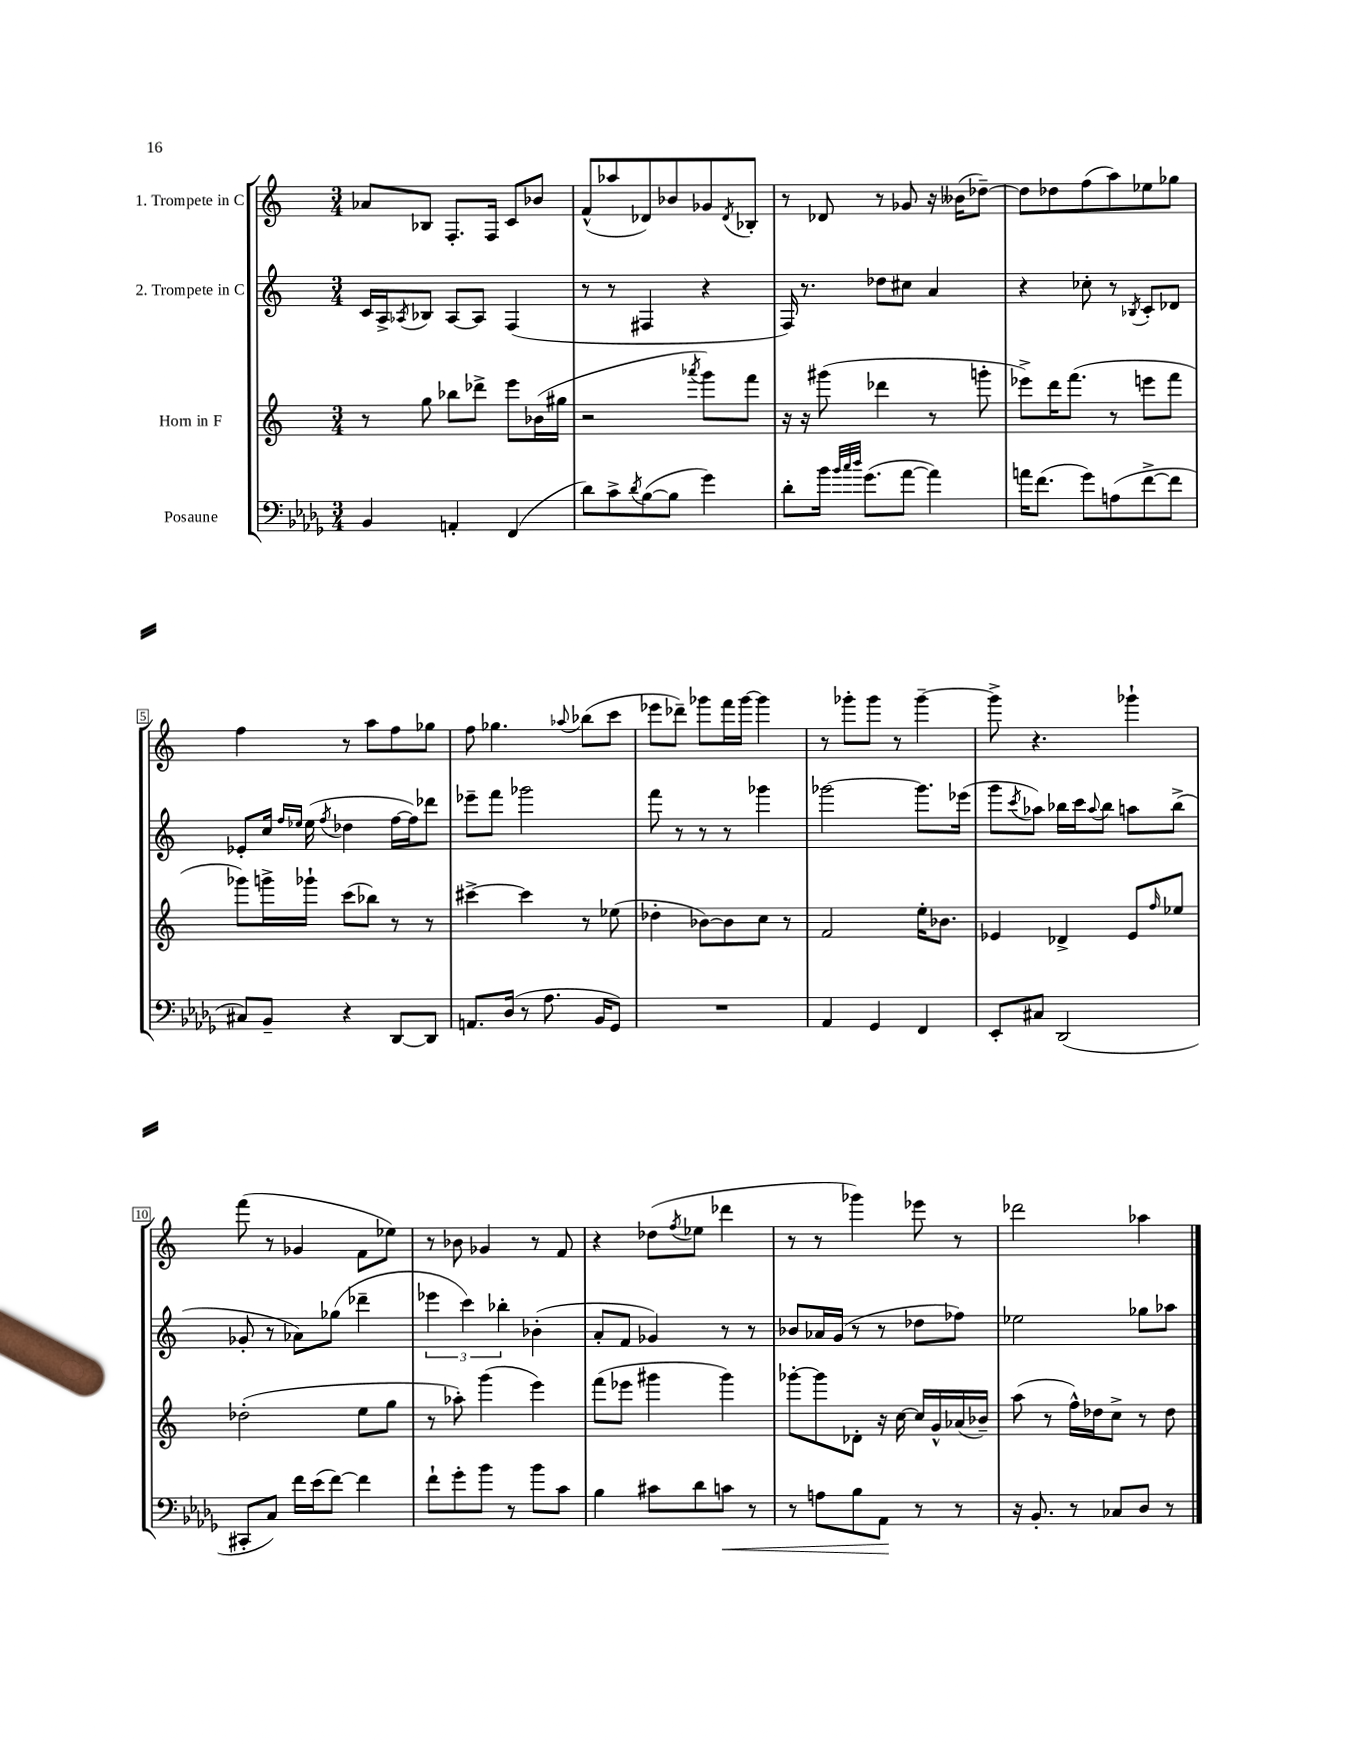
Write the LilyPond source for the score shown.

<<
\new StaffGroup <<
\new Staff = "s0" \with { instrumentName = "1. Trompete in C" } {
    \clef treble \key c \major \numericTimeSignature \time 3/4
    aes'8 bes8 f8.-. f16 c'8 bes'8 |
    f'8-^( aes''8 des'8) bes'8 ges'8 \acciaccatura { des'8 } bes8-. |
    r8 des'8 r8 ges'8 r16 beses'16( des''8~--) |
    des''8 des''8 f''8( a''8) ees''8 ges''8 |
    f''4 r8 a''8 f''8 ges''8 |
    f''8 ges''4. \appoggiatura { aes''8 } bes''8( c'''8 |
    ees'''8 des'''8--) ges'''8 f'''16 ges'''16~ ges'''4 |
    r8 ges'''8-. ges'''8 r8 ges'''4~-- |
    ges'''8-> r4. ges'''4-! |
    f'''8( r8 ges'4 f'8 ees''8) |
    r8 bes'8 ges'4 r8 f'8 |
    r4 des''8( \acciaccatura { f''8 } ees''8 des'''4 |
    r8 r8 ges'''4) ees'''8 r8 |
    des'''2 aes''4 \bar "|." |
}
\new Staff = "s1" \with { instrumentName = "2. Trompete in C" } {
    \clef treble \key c \major \numericTimeSignature \time 3/4
    c'16 a16-> \acciaccatura { aes8 } bes8 aes8~ aes8 f4( |
    r8 r8 fis4 r4 |
    f16) r8. des''8 cis''8 a'4 |
    r4 ces''8-. r8 \acciaccatura { bes8 } c'8-. des'8 |
    ees'8-. c''16 \grace { f''16 ees''16 } ees''16( \acciaccatura { f''8 } des''4 f''16~ f''16) des'''8 |
    ees'''8-- f'''8 ges'''2 |
    f'''8 r8 r8 r8 ges'''4 |
    ges'''2~ ges'''8. ees'''16( |
    g'''8 \acciaccatura { c'''8 } aes''8) bes''16 c'''16 \appoggiatura { aes''8 } bes''8 a''8 bes''8->( |
    ges'8-. r8 aes'8) ges''8( des'''4-- |
    \tuplet 3/2 { ees'''4 c'''4) bes''4-. } bes'4-.( |
    a'8-. f'8 ges'4) r8 r8 |
    bes'8 aes'16 g'16( r8 r8 des''8 fes''8) |
    ees''2 ges''8 aes''8 \bar "|." |
}
\new Staff = "s2" \with { instrumentName = "Horn in F" } {
    \clef treble \key c \major \numericTimeSignature \time 3/4
    r8 g''8 bes''8 des'''8-> e'''8 bes'16( gis''16 |
    r2 \acciaccatura { aes'''8 } g'''8) f'''8 |
    r16 r16 gis'''8( des'''4 r8 g'''8-. |
    ees'''8->) d'''16 f'''8.( r8 e'''8 f'''8 |
    ges'''8) g'''16-> ges'''16-! c'''8( bes''8) r8 r8 |
    cis'''4~-> cis'''4 r8 ees''8( |
    des''4-. bes'8~) bes'8 c''8 r8 |
    f'2 e''16-. bes'8. |
    ees'4 des'4-> ees'8 \grace { f''16 } ees''8 |
    des''2-.( e''8 g''8 |
    r8 aes''8-.) g'''4( e'''4) |
    f'''8( ees'''8 gis'''4 gis'''4) |
    ges'''8~-. ges'''8 des'8-. r16 c''16~ c''16 g'16-^ aes'16( bes'16--) |
    a''8( r8 f''16-^) des''16 c''8-> r8 des''8 \bar "|." |
}
\new Staff = "s3" \with { instrumentName = "Posaune" } {
    \clef bass \key des \major \numericTimeSignature \time 3/4
    bes,4 a,4-. f,4( |
    des'8) c'8-> \acciaccatura { des'8 } bes8~( bes8 ges'4) |
    des'8-. bes'16 \grace { bes'32 c''32 des''32 } ges'8.( aes'8~ aes'4) |
    a'16 f'8.( ges'8) a8( f'8~-> f'8 |
    cis8) bes,8-- r4 des,8~ des,8 |
    a,8. des16( r8 aes8. bes,16 ges,8) |
    R2. |
    aes,4 ges,4 f,4 |
    ees,8-. cis8 des,2( |
    cis,8-. c8) f'16 ees'16( f'8~) f'4 |
    f'8-! ges'8-. bes'8 r8 bes'8 c'8 |
    bes4 cis'8 des'8 c'8\< r8 |
    r8 a8 bes8 aes,8\! r8 r8 |
    r16 bes,8.-. r8 ces8 des8 r8 \bar "|." |
}
>>
>>
\layout { \context { \Score \override BarNumber.stencil = #(make-stencil-boxer 0.1 0.3 ly:text-interface::print) } }
